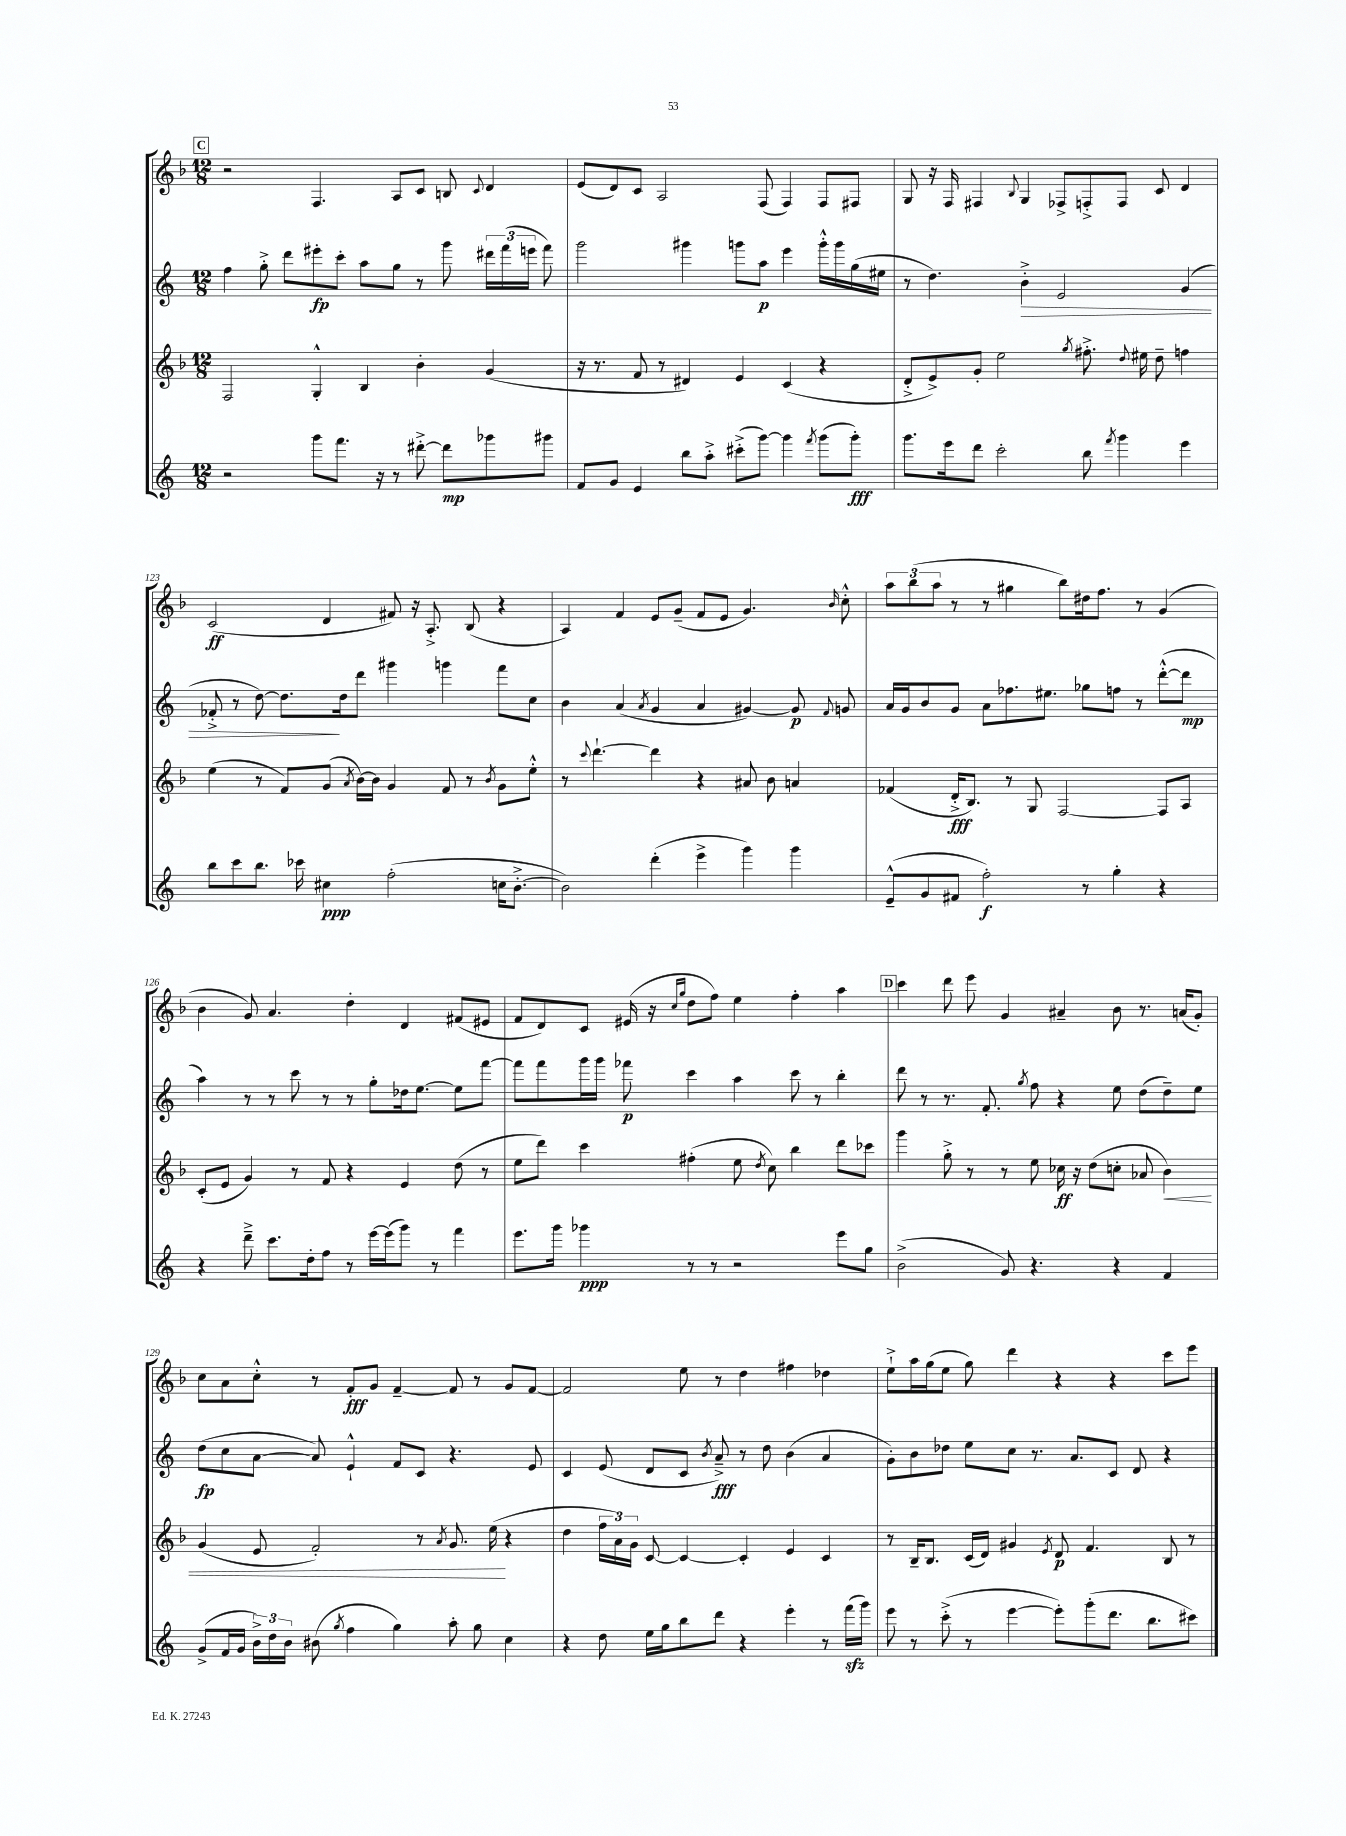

**kern	**kern	**kern	**kern
*staff4	*staff3	*staff2	*staff1
*clefG2	*clefG2	*clefG2	*clefG2
*k[]	*k[b-]	*k[]	*k[b-]
*M12/8	*M12/8	*M12/8	*M12/8
2r	2F	4ff	2r
.	.	8gg'^	.
.	.	8ddd	.
8ggg	4G'^^	8eee#'	4.F
8.fff	.	8ccc'	.
.	4B-	8aa	.
16r	.	.	.
8r	.	8gg	8A
[8ddd#'^	4b-'	8r	8c
8ddd#]	.	8ggg	8B
.	.	.	8qqc
8ggg-	(4g	24ddd#	4d
.	.	(24fff	.
.	.	24eee	.
8ggg#	.	8fff)	.
=	=	=	=
8f	16r	2ggg	(8e
.	8.r	.	.
8g	.	.	8d)
4e	8f	.	8c
.	8r	.	2A
8bb	4d#)	4ggg#	.
8aa'^	.	.	.
(8ccc#'^	4e	8ggg	.
[8ggg)	.	8aa	(8F
4ggg]	(4c	4eee	4F)
8qfff	.	.	.
(8ggg	4r	16ggg'^^	8F
.	.	16ggg	.
8ggg')	.	(16gg	8F#
.	.	16ee#	.
=	=	=	=
8.ggg	8d'^	8r	8G
.	8e^)	4.dd)	16r
16eee	.	.	16F
8ddd	8g'	.	4F#
2ccc'	2ee	.	.
.	.	.	8qqB-
.	.	4b'^	4G
.	.	2e	8F-^
.	8qgg	.	.
8bb	8.ff#'^	.	8F'^
8qfff	.	.	.
4ggg	.	.	8F
.	8qqdd	.	.
.	16ee#	.	.
.	8dd~	.	8c
4eee	4ff	(4g	4d
=	=	=	=
8bb	(4ee	8f-'^	(2c
8ccc	.	8r	.
8.bb	8r	[8dd)	.
.	8f)	8.dd]	.
16ccc-	.	.	.
4cc#	(8g	.	4d
.	.	16dd	.
.	8qa	.	.
.	[16b-)	8ddd	.
.	16b-]	.	.
(2ff'	4g	4ggg#	8f#)
.	.	.	16r
.	.	.	8.A'^
.	8f	4ggg	.
.	8r	.	(8B-
.	8qb-	.	.
16cc	8g	8fff	4r
[8.b'^	.	.	.
.	8ee'^^	8cc	.
=	=	=	=
2b])	8r	4b	4A)
.	8qqccc	.	.
.	[4.ddd`	.	.
.	.	(4a	4f
.	.	8qa	.
(4ddd'	4ddd]	4g	8e
.	.	.	(8g~
4eee^	4r	4a	8f
.	.	.	8e
4ggg)	8a#	[4g#)	4.g)
.	8b-	.	.
4ggg	4a	8g#]	.
.	.	8qqf	16qqb-
.	.	8g	8cc'^^
=	=	=	=
(8e~^^	(4f-	16a	12aa
.	.	16g	.
.	.	.	(12bb-
8g	.	8b	.
.	.	.	12aa
8f#	16d'^	8g	8r
.	8.B-)	.	.
2ff')	.	8a	8r
.	8r	8.ff-	4gg#
.	8G	.	.
.	.	8.ee#	.
.	[2F	.	8bb-)
8r	.	8gg-	16dd#
.	.	.	8.ff
4gg'	.	8ff	.
.	.	8r	8r
4r	8F]	([8ddd'^^	(4g
.	8A	8ddd]	.
=	=	=	=
4r	(8c'	4aa)	4b-
.	8e	.	.
8ddd~^	4g)	8r	8g)
8.ccc	.	8r	4.a
.	8r	8ccc	.
16dd'	.	.	.
8ff	8f	8r	.
8r	4r	8r	4dd'
[16eee	.	8gg'	.
(16eee]	.	.	.
8ggg)	4e	16dd-	4d
.	.	[8.ee	.
8r	.	.	.
4fff	(8dd	8ee]	(8f#
.	8r	[8fff	8e#
=	=	=	=
8.eee	8ee	8fff]	8f
.	8ddd)	8fff	8d)
16ggg	.	.	.
4ggg-	4ccc	16ggg	8c
.	.	16ggg	.
.	.	8fff-	(16e#
.	.	.	16r
.	.	.	16qqcc
.	.	.	16qqgg
8r	(4ff#'	4ccc	8dd
8r	.	.	8ff)
2r	8ee	4aa	4ee
.	8qdd	.	.
.	8cc)	.	.
.	4bb-	8ccc	4ff'
.	.	8r	.
8eee	8ddd	4bb'	4aa
8gg	8ccc-	.	.
=	=	=	=
(2b^	4ggg	8ddd	4ccc
.	.	8r	.
.	8gg'^	8.r	8ddd
.	8r	.	8eee
.	.	8.f'	.
8g)	8r	.	4g
.	.	8qgg	.
4.r	8ee	8ff	.
.	16cc-	4r	4a#~
.	16r	.	.
.	(8dd	.	.
4r	8cc'	8ee	8b-
.	8a-	(8dd	8.r
4f	4b-)	8dd~)	.
.	.	.	(16a
.	.	8ee	8g')
=	=	=	=
(8g^	(4g	(8dd	8cc
16f	.	8cc	8a
16g	.	.	.
24b^)	8e	[8a	8cc'^^
24dd	.	.	.
24b	.	.	.
(8b#	2f')	8a])	8r
8qgg	.	.	.
4ff	.	4e`^^	8f'
.	.	.	8g
4gg)	.	8f	[4f~
.	8r	8c	.
.	8qa	.	.
8aa'	8.g	4.r	8f]
8gg	.	.	8r
.	(16ee	.	.
4cc	4r	.	8g
.	.	8e	[8f
=	=	=	=
4r	4dd	4c	2f]
8dd	24ff	(8e	.
.	24a)	.	.
.	24g	.	.
16ee	[8c	8d	.
16gg	.	.	.
8bb	4c_	8c	8ee
.	.	8qb	.
8ddd	.	8a~^)	8r
4r	4c']	8r	4dd
.	.	8dd	.
4eee'	4e	(4b	4ff#
8r	4c	4a	4dd-
(16fff	.	.	.
16ggg)	.	.	.
=	=	=	=
8eee	8r	8g')	8ee`^
8r	16B-~	8b	16aa
.	8.B-	.	(16gg
(8ccc'^	.	8dd-	8ee
8r	(16c	8ee	8gg)
.	16d)	.	.
[4eee	4g#	8cc	4ddd
.	.	8.r	.
.	8qe	.	.
8eee'])	8d	.	4r
.	.	8.a	.
(8ggg'	4.f	.	.
8.ddd	.	8c	4r
.	.	8d	.
8.bb	.	.	.
.	8B-	4r	8ccc
8ccc#)	8r	.	8eee
==	==	==	==
*-	*-	*-	*-
